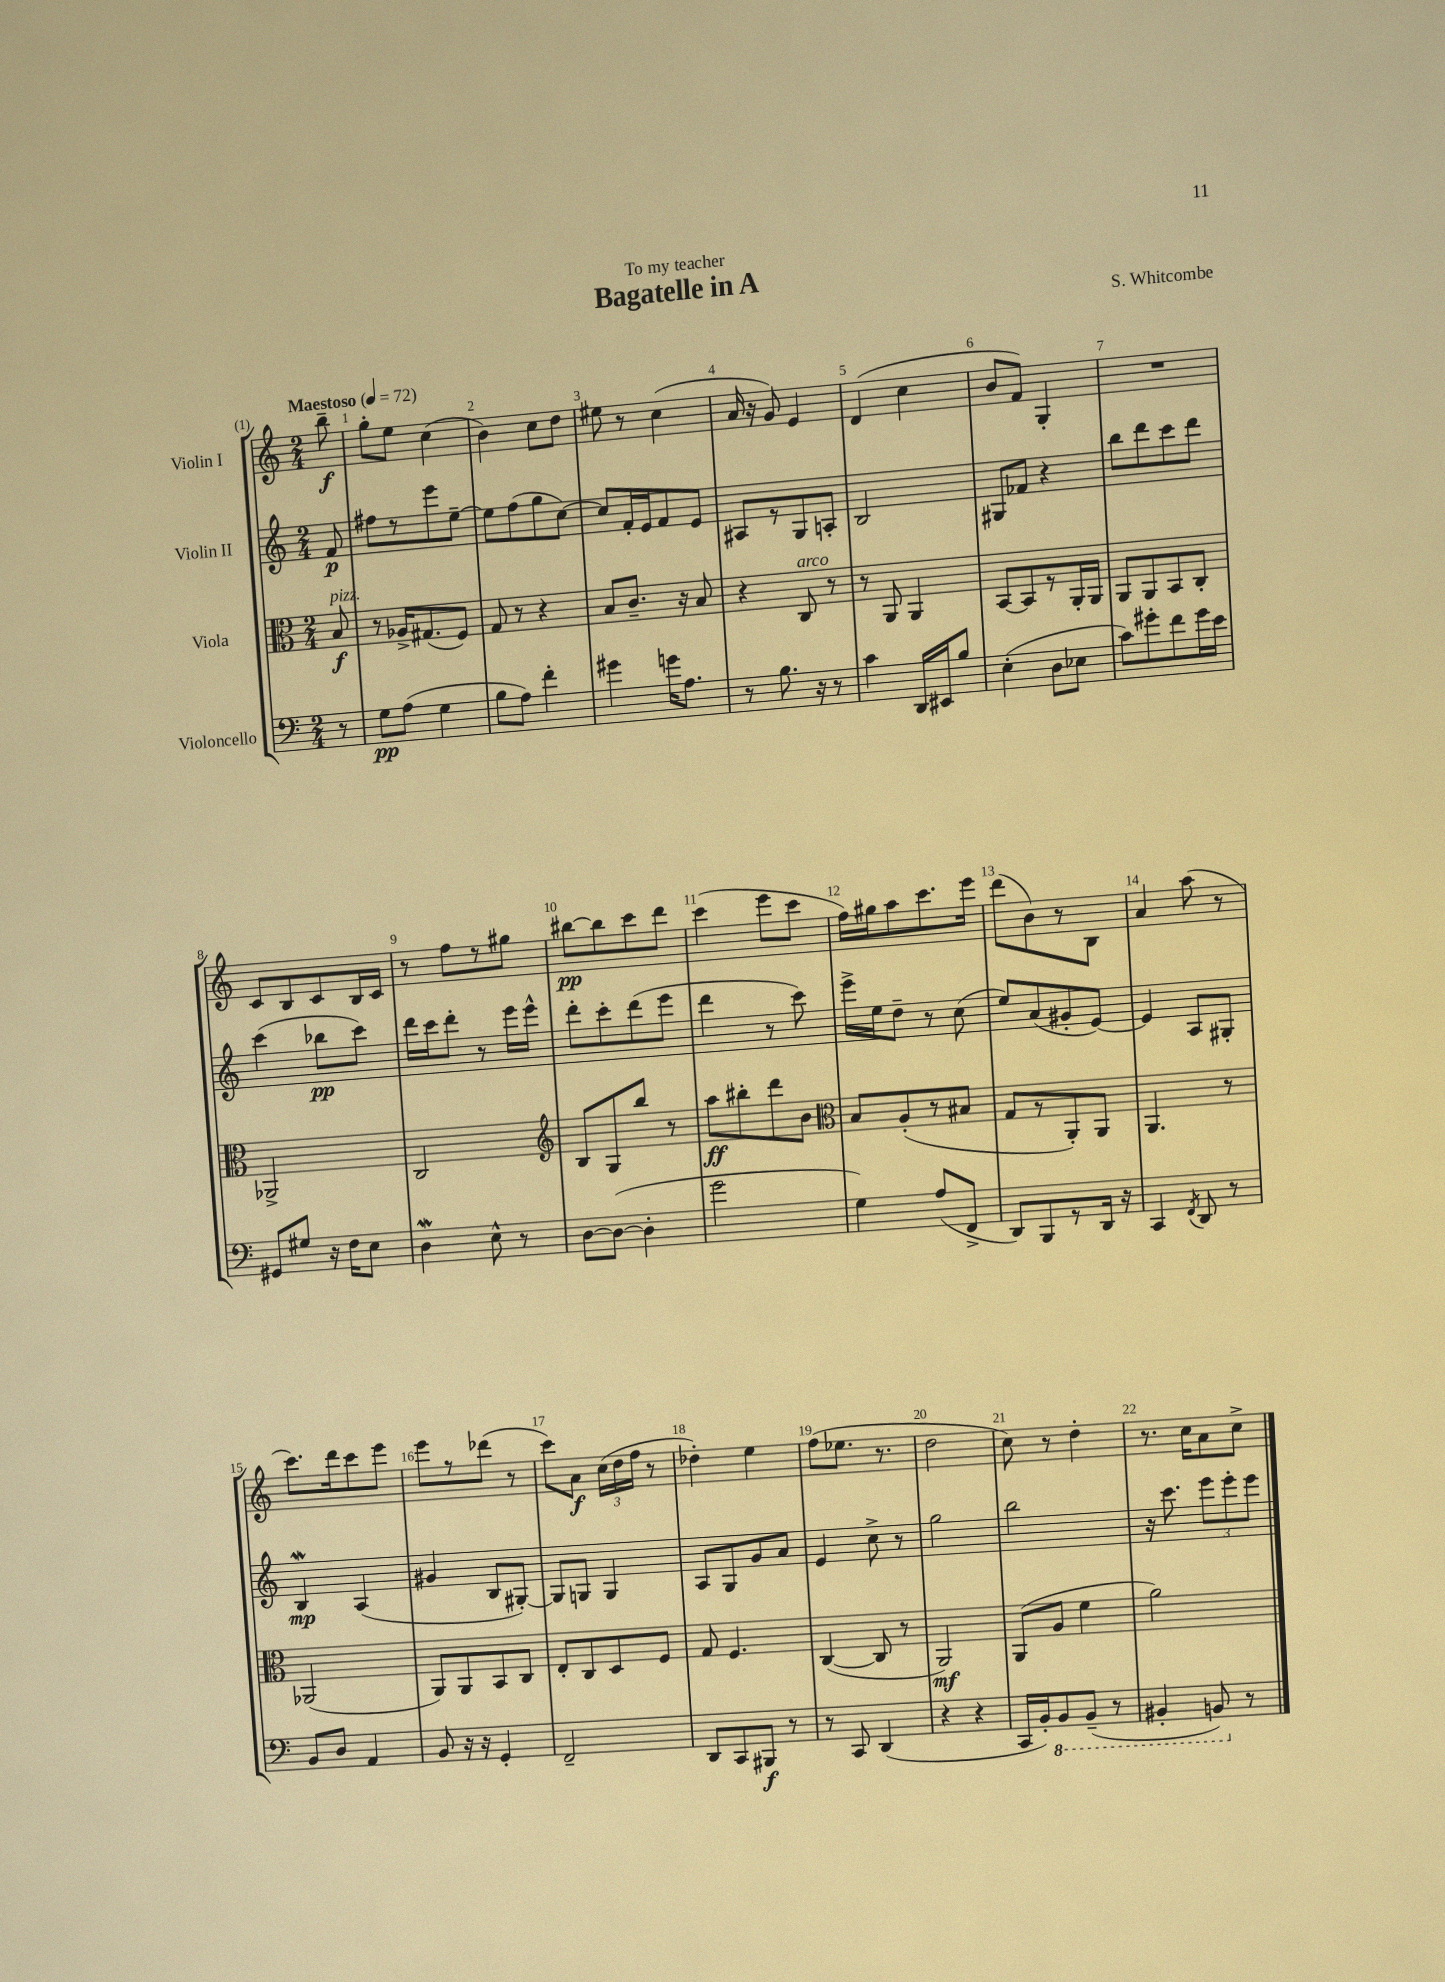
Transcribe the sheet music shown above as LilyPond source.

\header { title = "Bagatelle in A" composer = "S. Whitcombe" dedication = "To my teacher" }
<<
\new StaffGroup <<
\new Staff = "s0" \with { instrumentName = "Violin I" } {
    \clef treble \key c \major \numericTimeSignature \time 2/4 \partial 8 \tempo "Maestoso" 4 = 72
    \autoBeamOff b''8--\f |
    g''8[-. e''8] c''4( |
    b'4) c''8[ d''8] |
    eis''8 r8 c''4( |
    a'16 r16 g'8) e'4 |
    d'4( c''4 |
    b'8[ f'8]) g4-. |
    R2 |
    c'8[ b8 c'8 b16 c'16] |
    r8 f''8[ r8 gis''8] |
    bis''8[~\pp bis''8 c'''8 d'''8] |
    c'''4( e'''8[ c'''8] |
    f''16[) gis''16 a''8 c'''8. e'''16] |
    d'''8[( b'8) r8 b8] |
    a'4 a''8( r8 |
    c'''8.[) d'''16 c'''8 e'''8] |
    e'''8[ r8 des'''8]( r8 |
    c'''8[) a'8]\f \tuplet 3/2 { c''16[( d''16 f''16] } r8 |
    des''4-.) e''4 |
    f''8[( ees''8.] r8. |
    d''2 |
    c''8) r8 d''4-. |
    r8. c''16[ a'8 c''8]-> \bar "|." |
}
\new Staff = "s1" \with { instrumentName = "Violin II" } {
    \clef treble \key c \major \numericTimeSignature \time 2/4 \partial 8
    \autoBeamOff f'8\p |
    fis''8[ r8 e'''8 e''8]~-- |
    e''8[ f''8( g''8 c''8]~) |
    c''8[ f'16-. e'16 f'8 e'8] |
    ais8[ r8 g8 a8]-. |
    b2 |
    gis8[ fes'8] r4 |
    b''8[ d'''8 c'''8 d'''8] |
    c'''4( bes''8[\pp c'''8]) |
    d'''16[ c'''16 d'''8]-. r8 e'''16[ e'''16]-^ |
    d'''8[-. c'''8-. d'''8( e'''8] |
    d'''4 r8 c'''8) |
    e'''16[-> e''16 d''8]-- r8 c''8( |
    e''8[) a'8( gis'8-. e'8]~) |
    e'4 a8[ gis8]-. |
    b4\mordent\mp a4( |
    gis'4 b8[ gis8]~-.) |
    gis8[ g8] g4 |
    a8[ g8 g'8 a'8] |
    e'4 c''8-> r8 |
    g''2 |
    b''2 |
    r16 c'''8. \tuplet 3/2 { e'''8[ e'''8-. e'''8] } \bar "|." |
}
\new Staff = "s2" \with { instrumentName = "Viola" } {
    \clef alto \key c \major \numericTimeSignature \time 2/4 \partial 8
    \autoBeamOff b8\f^\markup { \italic "pizz." } |
    r8 aes16[-> gis8.( f8]) |
    g8 r8 r4 |
    b8[ c'8.]-- r16 b8 |
    r4 c8^\markup { \italic "arco" } r8 |
    r8 a,8 a,4 |
    b,8[~ b,8 r8 a,16-. a,16] |
    a,8[ a,8 b,8 c8]-. |
    aes,2-> |
    c2 |
    \clef treble b8[ g8 b''8] r8 |
    a''8[\ff bis''8-. d'''8 b'8] |
    \clef alto b8[ a8-.( r8 bis8] |
    g8[ r8 a,8-.) a,8] |
    a,4. r8 |
    aes,2( |
    a,8[) a,8 b,8 c8] |
    e8[-. c8 d8 f8] |
    g8 f4. |
    c4~( c8 r8 |
    a,2\mf) |
    a,8[( a8] f'4 |
    a'2) \bar "|." |
}
\new Staff = "s3" \with { instrumentName = "Violoncello" } {
    \clef bass \key c \major \numericTimeSignature \time 2/4 \partial 8
    \autoBeamOff r8 |
    g8[\pp a8]( g4 |
    b8[ a8]) f'4-. |
    gis'4 g'16[ a8.] |
    r8 b8. r16 r8 |
    c'4 d,16[ eis,16 b8] |
    e4-.( d8[ ees8] |
    c'8[) gis'8-. f'8 gis'16 e'16] |
    gis,8[ gis8] r16 f16[ e8] |
    d4\mordent e8-^ r8 |
    d8[~ d8]~( d4-. |
    g'2 |
    g4) a8[( f,8]-> |
    d,8[) b,,8 r8 d,16] r16 |
    c,4 \acciaccatura { f,8 } d,8 r8 |
    b,8[ d8] a,4 |
    b,8 r16 r16 g,4-. |
    f,2-- |
    d,8[ c,8 bis,,8]\f r8 |
    r8 c,8 d,4( |
    r4 r4 |
    c,16[ b,16-.) \ottava #-1 b,,8 b,,8]--( r8 |
    bis,,4-. b,,8) \ottava #0 r8 \bar "|." |
}
>>
>>
\layout { \context { \Score \override BarNumber.break-visibility = ##(#f #t #t) barNumberVisibility = #all-bar-numbers-visible } }
